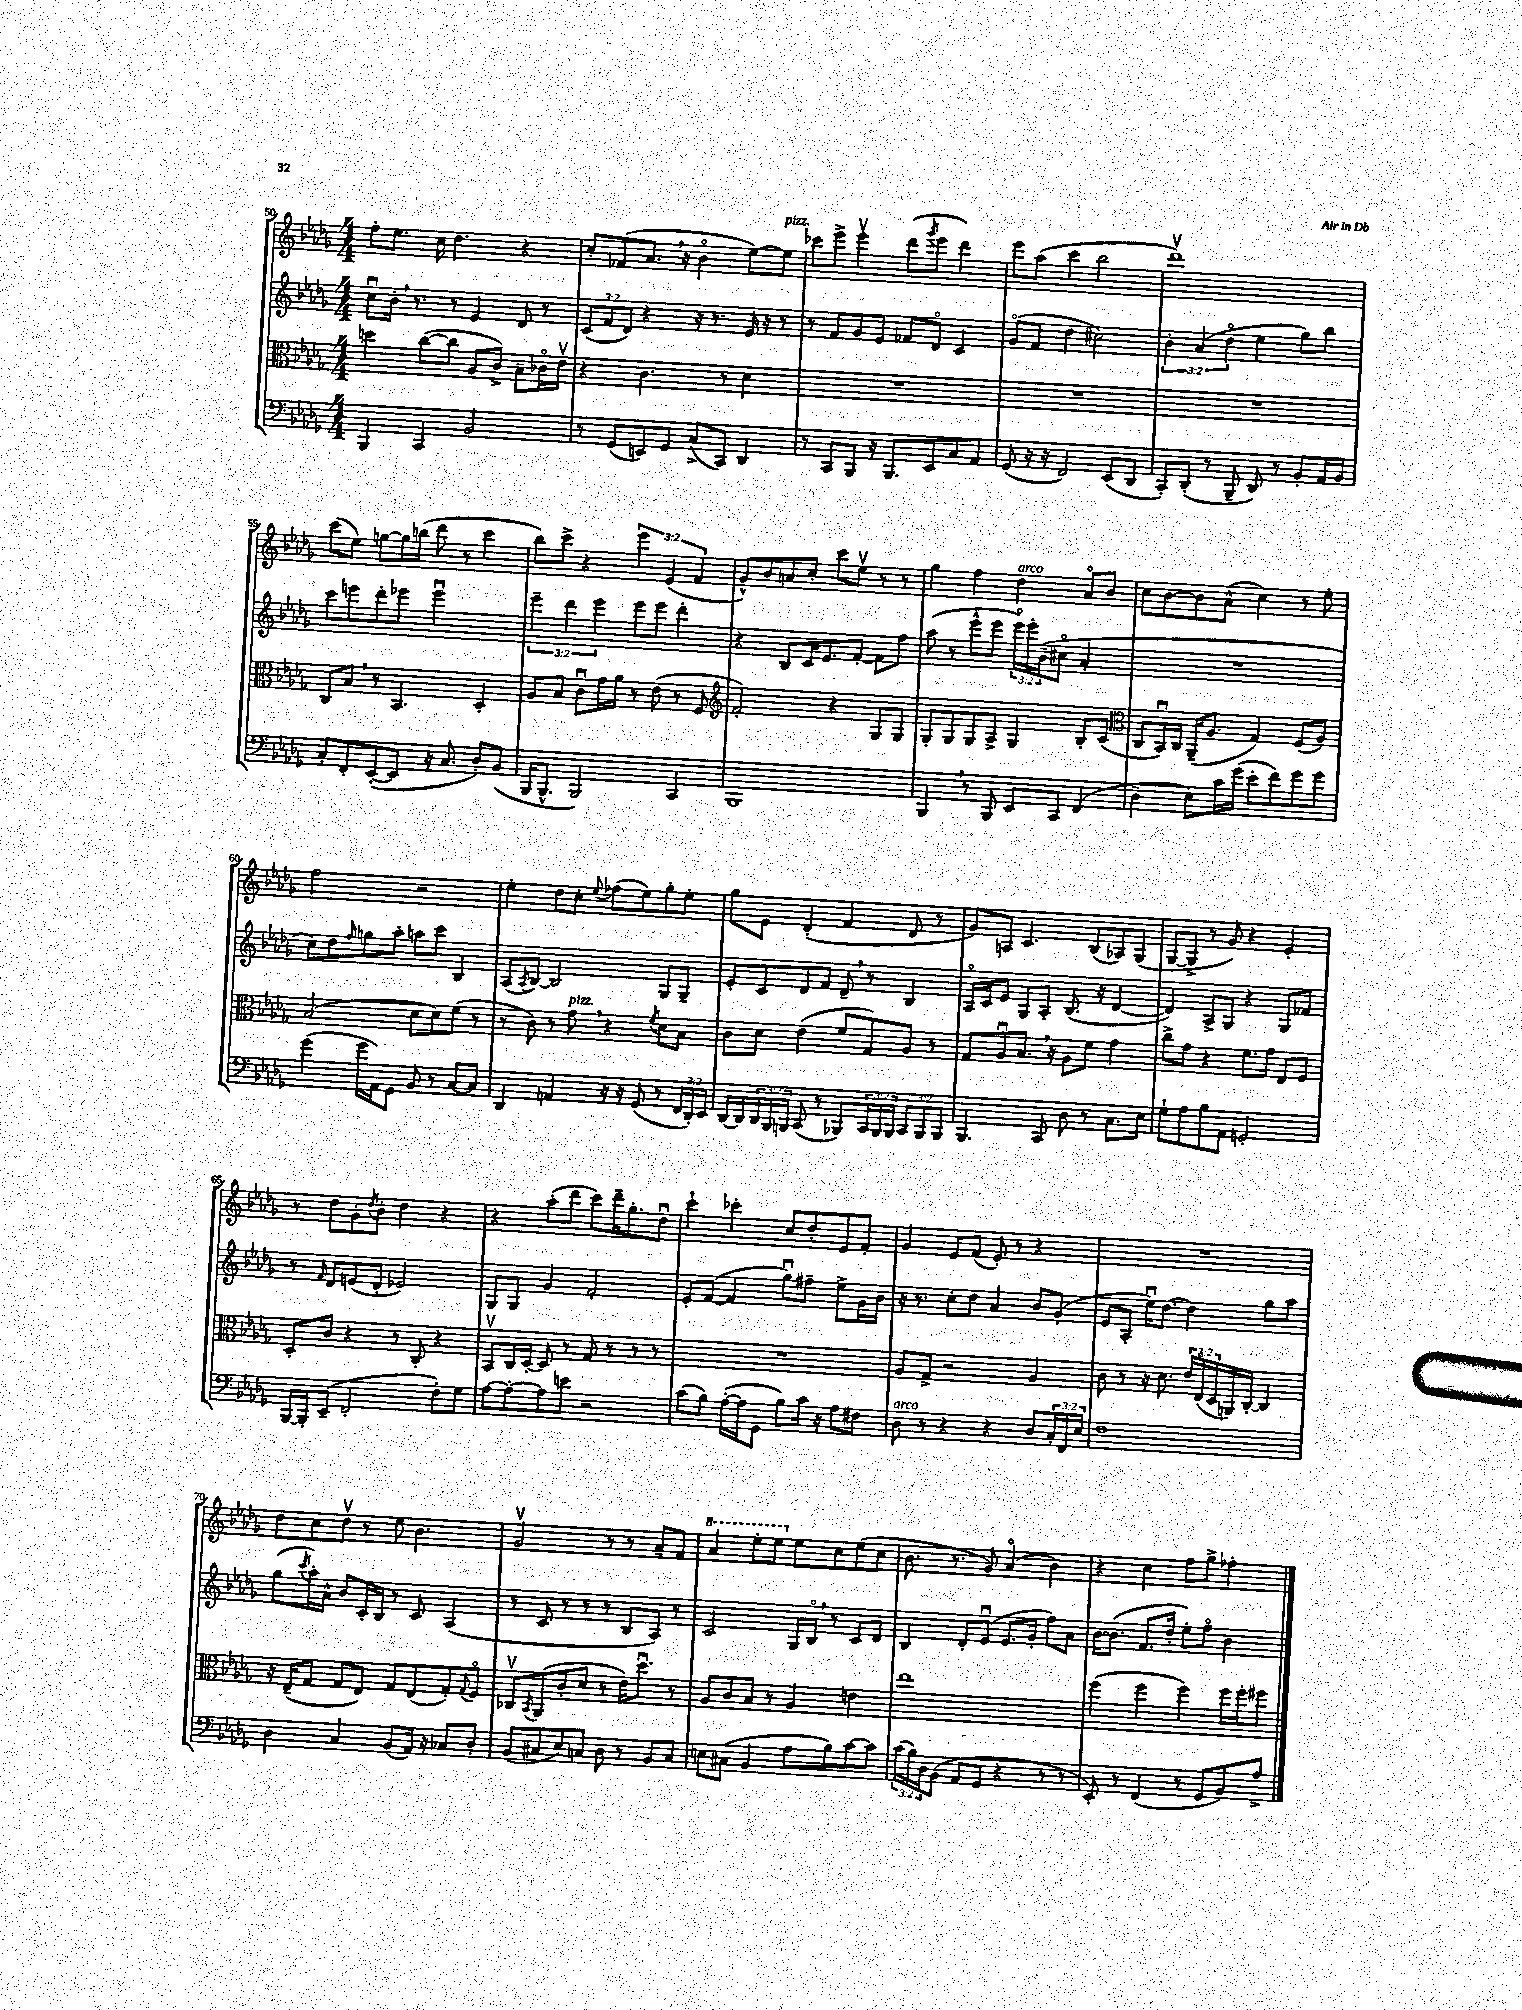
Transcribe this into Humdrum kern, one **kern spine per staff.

**kern	**kern	**kern	**kern
*staff4	*staff3	*staff2	*staff1
*clefF4	*clefC3	*clefG2	*clefG2
*k[b-e-a-d-g-]	*k[b-e-a-d-g-]	*k[b-e-a-d-g-]	*k[b-e-a-d-g-]
*M4/4	*M4/4	*M4/4	*M4/4
4BBB-	4dd	8ccu	8ff'
.	.	16b-'	8.ee-
.	.	8.r	.
4CC	([8cc	.	.
.	.	.	16cc
.	8cc]	8r	4.dd-
2BB-	8A-	4e-	.
.	8c^)	.	.
.	8B-~	8d-	4r
.	16c-o	8r	.
.	16e-v	.	.
=	=	=	=
8r	4r	(12c	8cc'
.	.	12f	.
(8GG-	.	.	(8f-
.	.	12d-)	.
8EE)	4.c	4r	8.a-
8GG-	.	.	.
.	.	.	16r
(8C^	.	16r	4b-o
.	.	8.r	.
8CC)	8r	.	.
4DD-	4d-	16e-	[8ee-)
.	.	16r	.
.	.	8r	8ee-]
=	=	=	=
8r	1r	8r	8ccc-
8CC	.	8f	8eee-^
8BBB-	.	8g-	4eee-v
16r	.	8e-	.
8.BBB-	.	.	.
.	.	8f-	(8ddd-
.	.	.	8qggg-
8EE-	.	8d-o	8eee-
8C	.	4c	4ddd-)
8AA-	.	.	.
=	=	=	=
(8GG-	1r	(8g-o	8eee-
16r	.	8f	(8aa-
16r	.	.	.
2FF)	.	4dd-	4ccc
.	.	2cc#)	2bb-
(8EE-	.	.	.
8DD-	.	.	.
=	=	=	=
8CC')	1r	6b-'	1ddd-v)
(8DD-'	.	.	.
.	.	(6a-	.
8r	.	.	.
.	.	6dd-o	.
8BBB-~	.	.	.
8DD-)	.	4ee-	.
8r	.	.	.
8BB-'	.	8gg-)	.
16AA-	.	8bb-	.
16BB-	.	.	.
=	=	=	=
8C'	8C	8ccc	(8ccc
8FF'	8B-	8eee	8ee-)
([8EE-'	8r	8ddd-'	[8gg
8EE-]	4.BB-	8eee-	16gg]
.	.	.	(16bb
16r	.	2eee-u	8ddd-
8.C	.	.	.
.	.	.	8r
8D-')	4D-'	.	4ccc
(8BB-	.	.	.
=	=	=	=
16BBB-	8A-	6eee-~	8bb-)
8.BBB-^^	.	.	.
.	8B-	.	8ccc^
.	.	6ddd-	.
2BBB-)	8cu	.	4r
.	.	6eee-	.
.	16g-	.	.
.	16a-	.	.
.	8r	8eee-	6eee-
.	(8e-	8eee-	.
.	.	.	(6e-
4CC	8r	4ddd-'	.
.	.	.	6f
.	8F	.	.
=	=	=	=
*	*clefG2	*	*
1BBB-	2f')	4r	8g-^^)
.	.	.	8b-
.	.	8B-	8a
.	.	16c	8cc'
.	.	8.e-	.
.	4r	.	8ccc
.	.	[8f'	8ee-v
.	8G-	8f]	8r
.	8G-	8ff	8r
=	=	=	=
4BBB-	8G-'	(8aa-	4gg-
.	8G-	8r	.
8r	8G-	8eee-^^	4ff
8BBB-	8A-^	8eee-	.
8EE-	4G-	24eee-o)	4dd-
.	.	24eee-'	.
.	.	(24b-~	.
8CC	.	8cc#o	.
(4FF	8B-'	4a-'	8a-o
.	(8c	.	8b-
=	=	=	=
*	*clefC3	*	*
4D-~	8C	1r	8cc
.	16BB-u)	.	[8b-
.	16C	.	.
8E-)	(16AA-~	.	8b-]
.	8.A-	.	.
16c	.	.	(8a-^^
(16g-	.	.	.
8e-'	4G-)	.	4cc)
8f)	.	.	.
8g-	(8F	.	8r
8g-	8A-)	.	8ee-'
=	=	=	=
(4g-	(2B-	8cc)	2ff
.	.	8dd-	.
.	.	16qqff	.
16g-	.	8gg	.
16AA-)	.	.	.
8GG-	.	8aa-'	.
8BB-	8d-	8aa	2r
8r	8d-)	8ccc	.
[8C	(8f	4B-	.
8C]	8r	.	.
=	=	=	=
4DD-	8r	(8A-	4ee-'
.	.	8qA-	.
.	8c)	[8B-)	.
4AA	8r	2B-]	8dd-
.	8g-	.	8cc'
.	.	.	8qqee-
16r	4r	.	(8ff-
16r	.	.	.
(8GG-	.	.	8ee-)
.	8qf	.	.
8r	8d-	8G-	8gg-'
24FF	8B-	8G-~	8ee-'
24DD-')	.	.	.
24EE-	.	.	.
=	=	=	=
[16DD-	8c	8e-'	8gg-
16DD-]	.	.	.
24DD-	8d-	8c	8e-
24BBB-	.	.	.
24BBB	.	.	.
(8CC	(4e-	8d-	(4d-'
8r	.	8f	.
8BBB-)	8f	8d-~	4f
24CC	8G-)	8r	.
24BBB-	.	.	.
24BBB-	.	.	.
12CC	8A-	4B-	8d-
12BBB-	.	.	.
.	8r	.	8r
12BBB-	.	.	.
=	=	=	=
4.BBB-	8G-	16A-o	8g-)
.	.	16c	.
.	8A-u	8e-	8A
.	8.B-	8G-	4.c
8CC	.	8A-'	.
.	16r	.	.
8D-	8A-	(8.B-	.
8r	8f	.	(8B-
.	.	16r	.
8.C	4g-	[4d-	8A-)
.	.	.	(8G-
16E-	.	.	.
=	=	=	=
8G-`	8cc^	4d-])	[8G-
8A-	8g-	.	8G-^]
8B-	4r	8A-^	8r
8AA-	.	8G-	8g-)
2GG'	8.f	4r	4r
.	16g-	.	.
.	8E-	8G-	4e-'
.	8F	8f-	.
=	=	=	=
[16BBB-	8D-'	8r	8r
16BBB-']	.	.	.
.	.	16qqf	.
(8EE-~	8c	8d-	8dd-
2FF'	4r	(8e	8g-'
.	.	.	8qdd-
.	.	8d-'	8b-'
.	8r	2e-)	4dd-
.	8C'	.	.
8F')	4r	.	4r
8G-	.	.	.
=	=	=	=
[8A-	8BB-v	8G-	4r
8A-'_	16C	8G-	.
.	[16D-'	.	.
8A-]	8D-]	4g-	(8aa-'
8e	8r	.	8ddd-
2r	8G-	2f'	8ccc)
.	8r	.	16ddd-~
.	.	.	8.gg-'
.	8r	.	.
.	8r	.	8dd-u
=	=	=	=
(8c	1r	8e-'	4ccc`
8B-)	.	([8f	.
([16A-'	.	4f]	4ccc-'
16A-]	.	.	.
8GG-	.	.	.
8B-)	.	8gg-u)	8cc
16c	.	8ff#~	8dd-'
16r	.	.	.
8A-	.	8ee-^	8e-
8F#	.	16g-	8f'
.	.	16b-	.
=	=	=	=
8D-	8A-	16r	4g-
.	.	8.r	.
8r	8G-^	.	.
4r	2r	8cc'	8e-
.	.	8dd-	(8f
4r	.	4a-	8e-')
.	.	.	8r
8D-	4A-	8b-	4r
24C'	.	(8g-'	.
24FF	.	.	.
24E-	.	.	.
=	=	=	=
1F	8c	8e-	1r
.	8r	8A-'	.
.	16r	16ee-u)	.
.	8.d-	[8.dd-	.
.	24e-	4dd-]	.
.	(24E-o	.	.
.	24D-	.	.
.	16AA)	.	.
.	[16C'	.	.
.	4C]	8gg-	.
.	.	8aa-	.
=	=	=	=
4D-	16r	(8gg-	8dd-
.	(16E-~	.	.
.	.	8qccc	.
.	8G-	16aa-')	8cc
.	.	16a-^^	.
4C	8G-	8b-	8dd-v
.	8E-)	16c'	8r
.	.	16B-	.
(8BB-	8G-	8r	8ee-
16AA-)	(8E-	8c	4.b-
16r	.	.	.
8C-	8G-')	(4A-	.
.	8qqG-	.	.
8D-'	8Fo	.	.
=	=	=	=
(8BB-	8C-v	8r	2g-v
.	8qBB-	.	.
8C#	(8AA-	8c	.
8E-)	8c'	8r	.
8C	8d-	8r	.
8D-	8r	8r	8r
8r	16e-)	8B-	8r
.	8.dd-u	.	.
8BB-	.	8A-)	8a-~
8C	8r	8r	8f
=	=	=	=
8E	8A-	2c	4aa-
(8C#	8c	.	.
4BB-	8B-	.	8eee-'
.	8r	.	8eee-
8A-	4A-	16G-	8ee-
.	.	16B-o	.
8B-)	.	8r	8cc
[8c	4e	8c	(8ee-
8c]	.	8d-	8cc
=	=	=	=
(24c	1ee-	4B-	8.b-
24B-)	.	.	.
24D-	.	.	.
(8BB-	.	.	.
.	.	.	8.r
8AA-	.	8d-'	.
8GG-	.	(8e-u	8g-)
4r	.	8.e-	(4a-o
.	.	16g-'	.
8r	.	8ff)	4b-)
8r	.	8a-	.
=	=	=	=
8EE-')	(4ff	[16b-	4r
.	.	(8.b-]	.
8r	.	.	.
(4FF	4ff	8.f	4cc
.	.	16dd-'	.
8r	4ff)	8ee-')	8ff
8GG-	.	8ffo	8gg-^
8BB-)	16ff	4b-	4ff-'
.	16ff'	.	.
8A-^	8ff#	.	.
==	==	==	==
*-	*-	*-	*-
